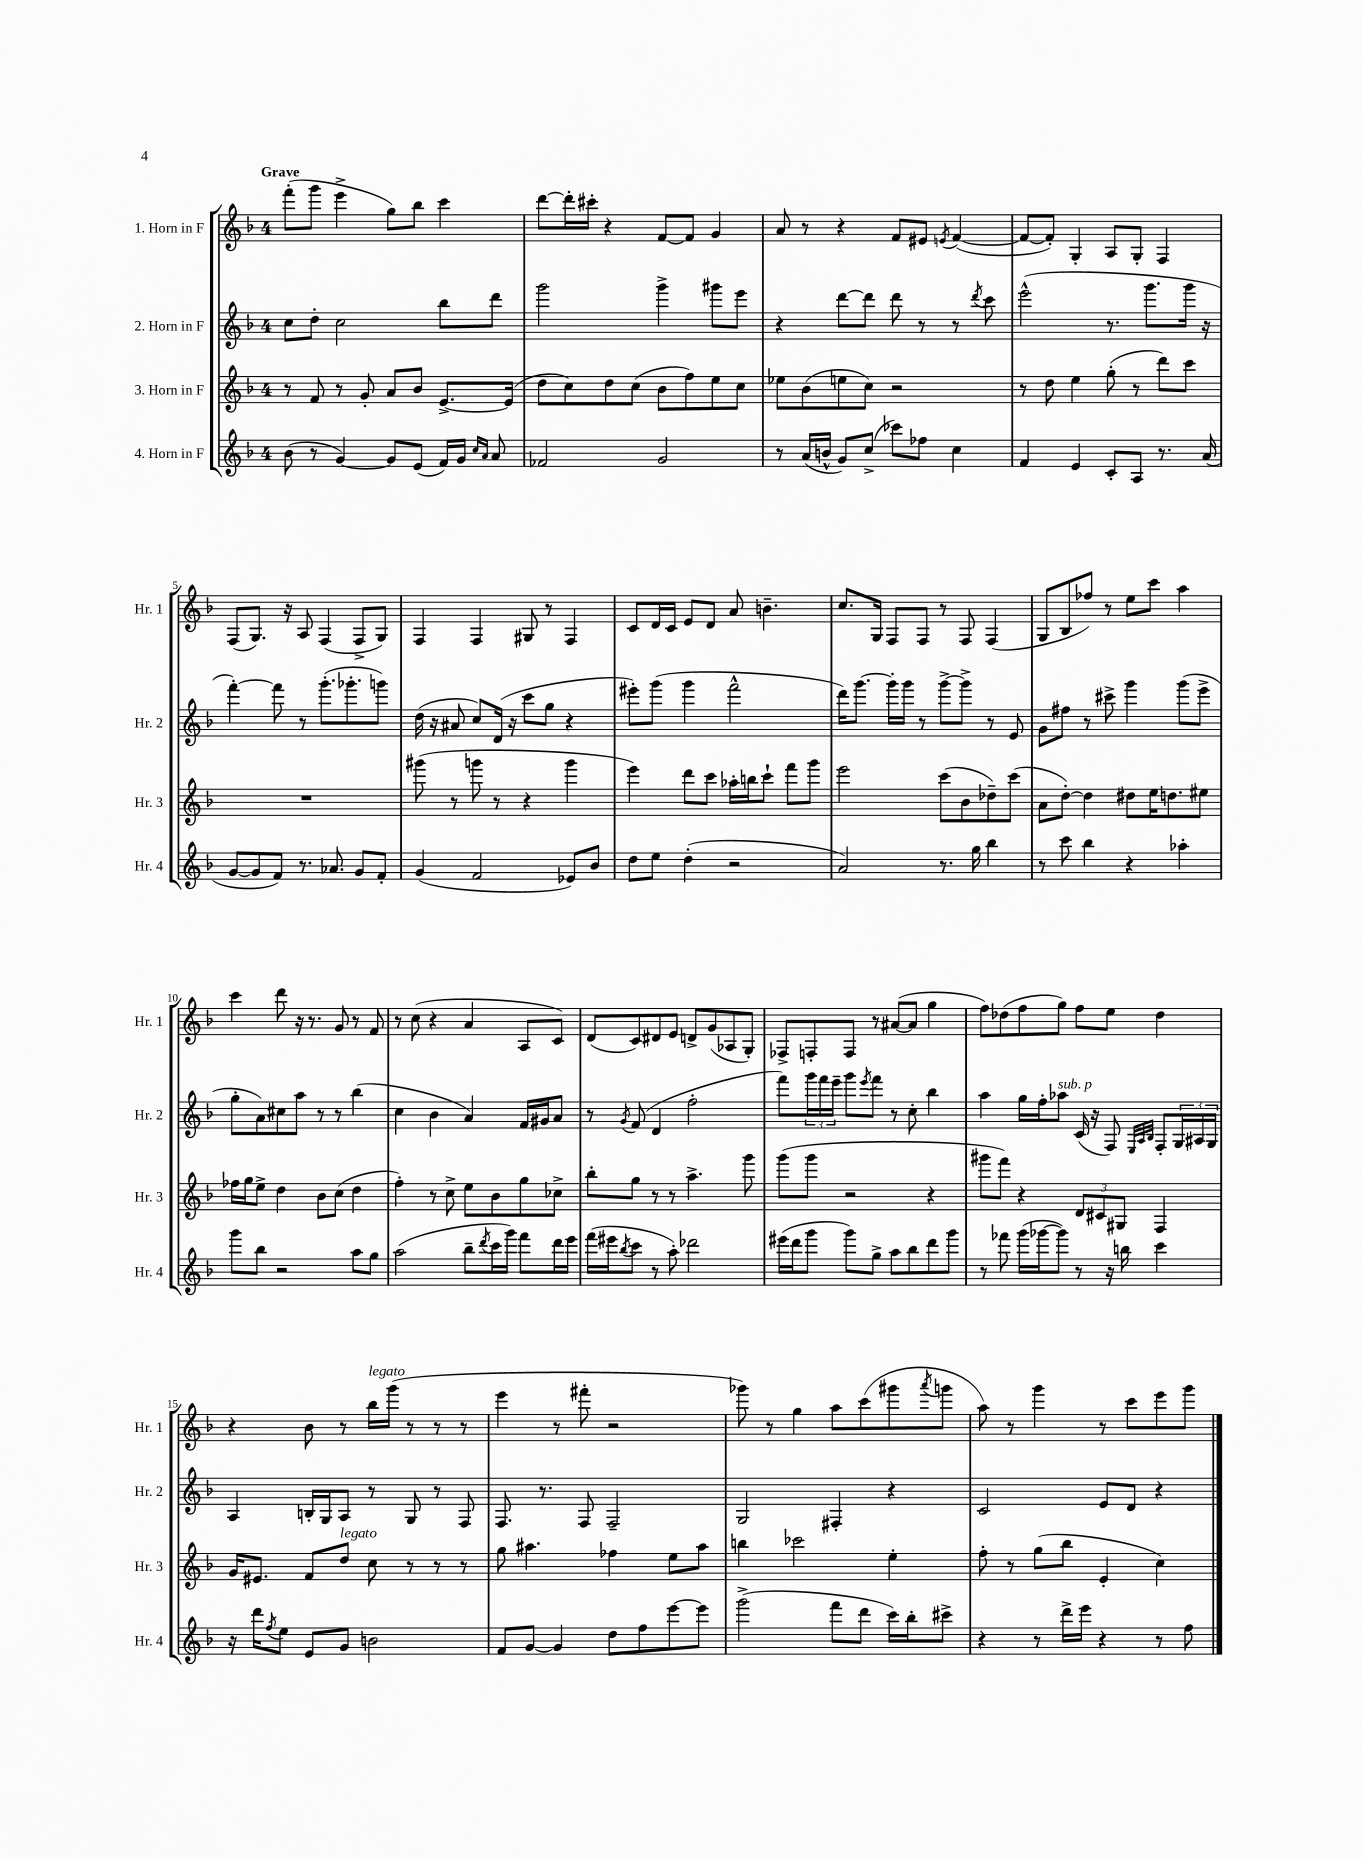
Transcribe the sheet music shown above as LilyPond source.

<<
\new StaffGroup <<
\new Staff = "s0" \with { instrumentName = "1. Horn in F" shortInstrumentName = "Hr. 1" } {
    \clef treble \key f \major \once \override Staff.TimeSignature.style = #'single-digit \time 4/4 \tempo "Grave"
    f'''8-.( g'''8 e'''4-> g''8) bes''8 c'''4 |
    d'''8~ d'''16-. cis'''16-. r4 f'8~ f'8 g'4 |
    a'8 r8 r4 f'8 eis'8 \acciaccatura { e'8 } f'4~( |
    f'8~ f'8-.) g4-. a8 g8-. f4 |
    f8( g8.) r16 a8 f4( f8-> g8) |
    f4 f4 gis8 r8 f4 |
    c'8 d'16 c'16 e'8 d'8 a'8 b'4.-- |
    c''8. g16 f8 f8 r8 f8 f4( |
    g8 bes8 fes''8) r8 e''8 c'''8 a''4 |
    c'''4 d'''8 r16 r8. g'8 r8 f'8 |
    r8 c''8( r4 a'4 a8 c'8) |
    d'8( c'8) dis'8 e'8 d'8-> g'8( aes8 g8-.) |
    fes8-> f8-. f8 r8 ais'8~( ais'8 g''4 |
    f''8) des''8( f''8 g''8) f''8 e''8 des''4 |
    r4 bes'8 r8 bes''16^\markup { \italic "legato" } g'''16( r8 r8 r8 |
    e'''4 r8 fis'''8-. r2 |
    ges'''8) r8 g''4 a''8 c'''8( gis'''8 \acciaccatura { a'''8 } g'''8 |
    a''8) r8 g'''4 r8 c'''8 e'''8 g'''8 \bar "|." |
}
\new Staff = "s1" \with { instrumentName = "2. Horn in F" shortInstrumentName = "Hr. 2" } {
    \clef treble \key f \major \once \override Staff.TimeSignature.style = #'single-digit \time 4/4
    c''8 d''8-. c''2 bes''8 d'''8 |
    g'''2 g'''4-> gis'''8 e'''8 |
    r4 d'''8~ d'''8 d'''8 r8 r8 \acciaccatura { d'''8 } c'''8 |
    e'''2-^( r8. g'''8. g'''16 r16 |
    f'''4~-.) f'''8 r8 g'''8.-.( ges'''8.-. g'''8) |
    d''16( r16 ais'8 c''8) d'16( r16 c'''8 g''8 r4 |
    eis'''8-.) g'''8( g'''4 f'''2-^ |
    d'''16) g'''8.~ g'''16-. g'''16 r8 g'''8~-> g'''8-> r8 e'8 |
    g'8 fis''8 r8 cis'''8-> g'''4 g'''8( e'''8-> |
    g''8-. a'8) cis''8 a''8 r8 r8 bes''4( |
    c''4 bes'4 a'4) f'16 gis'16 a'8 |
    r8 \acciaccatura { g'8 } f'8( d'4 f''2-. |
    f'''8) \tuplet 3/2 { g'''16 f'''16 e'''16-- } g'''8 \acciaccatura { e'''8 } f'''8 r8 c''8-. bes''4 |
    a''4 g''16 f''16-. aes''8^\markup { \italic "sub. p" } c'16( r16 f8) \grace { e32 a32 bes32 } f8-. \tuplet 3/2 { g16 ais16 g16 } |
    a4 b16-. g16 a8 r8 g8 r8 f8 |
    f8. r8. f8 f2-- |
    g2 fis4-. r4 |
    c'2 e'8 d'8 r4 \bar "|." |
}
\new Staff = "s2" \with { instrumentName = "3. Horn in F" shortInstrumentName = "Hr. 3" } {
    \clef treble \key f \major \once \override Staff.TimeSignature.style = #'single-digit \time 4/4
    r8 f'8 r8 g'8-. a'8 bes'8 e'8.~-> e'16( |
    d''8 c''8) d''8 c''8( bes'8 f''8) e''8 c''8 |
    ees''8 bes'8( e''8 c''8) r2 |
    r8 d''8 e''4 g''8-.( r8 d'''8) c'''8 |
    R1 |
    gis'''8( r8 g'''8 r8 r4 g'''4 |
    e'''4) d'''8 c'''8 aes''16-. b''16 c'''8-! f'''8 g'''8 |
    e'''2 c'''8( bes'8 des''8--) c'''8( |
    a'8 d''8~-.) d''4 dis''8 e''16 d''8. eis''8 |
    fes''16 g''16 e''8-> d''4 bes'8 c''8( d''4 |
    f''4-.) r8 c''8-> e''8 bes'8 g''8 ces''8-> |
    bes''8-. g''8 r8 r8 a''4.-> g'''8 |
    g'''8( g'''8 r2 r4 |
    gis'''8 f'''8) r4 \tuplet 3/2 { d'8 cis'8 gis8 } f4 |
    g'16 eis'8. f'8 d''8^\markup { \italic "legato" } c''8 r8 r8 r8 |
    g''8 ais''4. fes''4 e''8 ais''8 |
    b''4 ces'''2 e''4-. |
    f''8-. r8 g''8( bes''8 e'4-. c''4) \bar "|." |
}
\new Staff = "s3" \with { instrumentName = "4. Horn in F" shortInstrumentName = "Hr. 4" } {
    \clef treble \key f \major \once \override Staff.TimeSignature.style = #'single-digit \time 4/4
    bes'8( r8 g'4~) g'8 e'8( f'16) g'16 \grace { c''16 a'16 } a'8 |
    fes'2 g'2 |
    r8 a'16( b'16-^ g'8) c''8->( ces'''8) fes''8 c''4 |
    f'4 e'4 c'8-. a8 r8. a'16( |
    g'8~ g'8 f'8) r8. aes'8. g'8 f'8-. |
    g'4( f'2 ees'8) bes'8 |
    d''8 e''8 d''4-.( r2 |
    a'2) r8. g''16 bes''4 |
    r8 c'''8 bes''4 r4 aes''4-. |
    g'''8 bes''8 r2 a''8 g''8 |
    a''2( bes''8-- \acciaccatura { d'''8 } c'''16 g'''16) f'''8 d'''16 e'''16 |
    f'''16( eis'''16 \acciaccatura { bes''8 } c'''8 r8 a''8-.) des'''2 |
    eis'''16( d'''16 g'''8 g'''8) g''8-> a''8 bes''8 d'''8 g'''8 |
    r8 fes'''8 g'''16( ges'''16~ ges'''8) r8 r16 b''16 c'''4 |
    r16 d'''16 \acciaccatura { f''8 } e''8 e'8 g'8 b'2 |
    f'8 g'8~ g'4 d''8 f''8 e'''8~ e'''8 |
    g'''2->( f'''8 d'''8 c'''16) bes''16-. cis'''8-> |
    r4 r8 d'''16-> e'''16 r4 r8 f''8 \bar "|." |
}
>>
>>
